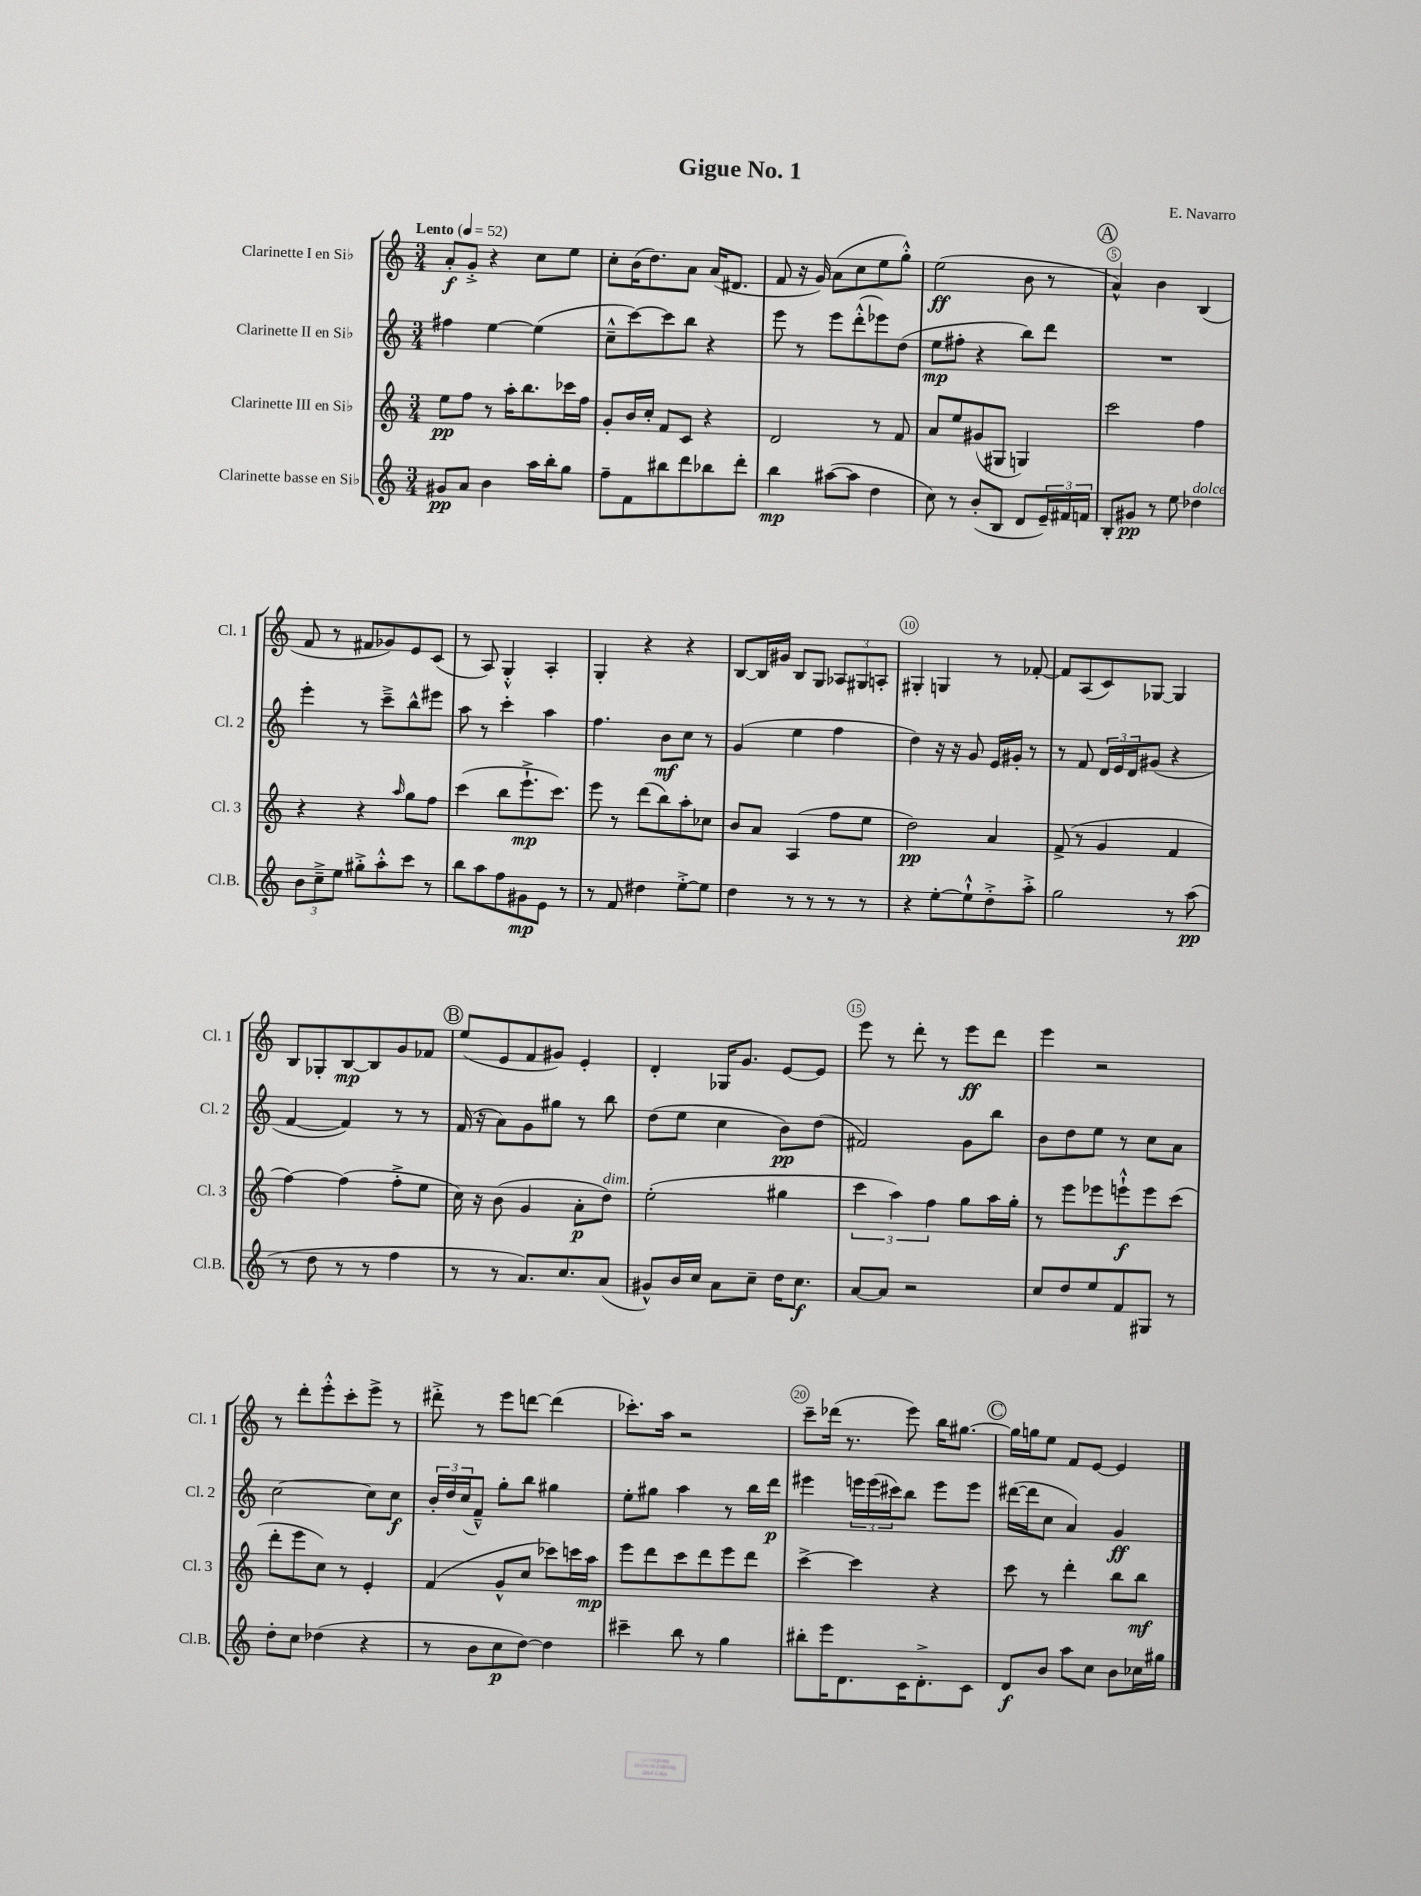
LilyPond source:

\header { title = "Gigue No. 1" composer = "E. Navarro" }
<<
\new StaffGroup <<
\new Staff = "s0" \with { instrumentName = "Clarinette I en Sib" shortInstrumentName = "Cl. 1" } {
    \clef treble \key c \major \numericTimeSignature \time 3/4 \tempo "Lento" 4 = 52
    a'8-.\f g'8-.-> r4 c''8 e''8 |
    c''8-. b'16( d''8.) a'8 a'16( dis'8. |
    f'8 r16 g'16) a'8( c''8 e''8 g''8-.-^) |
    e''2\ff( b'8 r8 |
    \mark \markup { \circle "A" } a'4-^) b'4 b4( |
    f'8 r8 fis'8 ges'8) e'8 c'8( |
    r8 a8) g4-.-^ a4-. |
    g4-. r4 r4 |
    b8~ b16 gis'16 b8 g8 \tuplet 3/2 { aes8 gis8 a8-. } |
    gis4-. g4 r8 fes'8~-. |
    fes'8 a8( c'8) ges8~ ges4 |
    b8 ges8-. b8~\mp b8 g'8 fes'8 |
    \mark \markup { \circle "B" } e''8( e'8 f'8 gis'8) e'4-. |
    d'4-. ges16 g'8. e'8~ e'8 |
    e'''8 r8 d'''8-. r8 e'''8\ff d'''8 |
    e'''4 r2 |
    r8 d'''8-. e'''8-.-^ c'''8-. e'''8-> r8 |
    dis'''8-.-> r8 e'''8 d'''8~ d'''4( |
    ces'''8.-.) a''16 r2 |
    c'''8-- des'''16( r8. e'''8) b''16 gis''8.~ |
    \mark \markup { \circle "C" } gis''16 g''16 e''8 f'8 e'8~ e'4 \bar "|." |
}
\new Staff = "s1" \with { instrumentName = "Clarinette II en Sib" shortInstrumentName = "Cl. 2" } {
    \clef treble \key c \major \numericTimeSignature \time 3/4
    fis''4 e''4~ e''4( |
    c''8---^ c'''8~) c'''8 b''8 r4 |
    e'''8 r8 e'''8 d'''8-.-^( ees'''8) d''8( |
    e''8\mp fis''8-. r4 b''8) d'''8 |
    \mark \markup { \circle "A" } R2. |
    e'''4-. r8 c'''8---> b''8-^ eis'''8 |
    a''8 r8 c'''4-. a''4 |
    f''4. b'8\mf c''8 r8 |
    g'4( e''4 f''4 |
    d''4) r16 r16 g'8 e'16 gis'16-. r8 |
    r8 f'8 \tuplet 3/2 { d'16 e'16 d'16 } gis'8( r4 |
    f'4~ f'4) r8 r8 |
    \mark \markup { \circle "B" } f'16( r16 a'8) g'8 gis''8 r8 b''8 |
    d''8( e''8 c''4 b'8\pp) d''8( |
    fis'2) g'8 b''8 |
    b'8 d''8 e''8 r8 c''8 a'8 |
    c''2~ c''8 c''8\f |
    \tuplet 3/2 { b'16-. d''16 c''16( } f'8---^) g''8-. b''8 gis''4 |
    e''8-. gis''8 a''4 r8 b''16 d'''16\p |
    eis'''4 \tuplet 3/2 { e'''16 e'''16( cis'''16) } b''8 e'''8 e'''8 |
    \mark \markup { \circle "C" } dis'''16~( dis'''16 c''8 a'4) g'4\ff \bar "|." |
}
\new Staff = "s2" \with { instrumentName = "Clarinette III en Sib" shortInstrumentName = "Cl. 3" } {
    \clef treble \key c \major \numericTimeSignature \time 3/4
    e''8\pp f''8 r8 a''16-. b''8. ces'''16 f''16 |
    g'8-. b'16 c''16-. f'8 c'8 r4 |
    d'2 r8 f'8 |
    a'8 e''8 gis'8( gis8 g4) |
    \mark \markup { \circle "A" } c'''2 f''4 |
    r4 r4 \grace { a''16 } g''8 f''8 |
    c'''4( b''8 e'''8.-!->\mp c'''8.) |
    e'''8 r8 d'''8( b''8) a''8-. ces''8 |
    b'8 a'8 a4( f''8 e''8 |
    d''2\pp) a'4 |
    f'8->( r8 g'4 f'4 |
    f''4~) f''4( f''8-.-> e''8 |
    \mark \markup { \circle "B" } c''16) r16 b'8( g'4 a'8-.\p d''8^\markup { \italic "dim." }) |
    e''2-.( gis''4 |
    \tuplet 3/2 { c'''4 a''4) f''4 } g''8 a''16 g''16-. |
    r8 e'''8 ees'''8 e'''8-!-^\f e'''8 c'''8( |
    d'''8-. e'''8 c''8) r8 e'4-. |
    f'4( g'8-^ c''8 ces'''8) c'''16 a''16\mp |
    e'''8 d'''8 c'''8 d'''8 e'''8 d'''8 |
    c'''4~-> c'''4 r4 |
    \mark \markup { \circle "C" } c'''8 r8 d'''4-. b''8 b''8\mf \bar "|." |
}
\new Staff = "s3" \with { instrumentName = "Clarinette basse en Sib" shortInstrumentName = "Cl.B." } {
    \clef treble \key c \major \numericTimeSignature \time 3/4
    gis'8\pp a'8 b'4 a''16 b''16-. g''8 |
    f''8-- f'8 bis''8 d'''8 bes''8 d'''8-. |
    b''4\mp ais''8~( ais''8 d''4 |
    c''8) r8 b'8-.( b8 d'8 \tuplet 3/2 { e'16--) fis'16 f'16 } |
    \mark \markup { \circle "A" } b8-. gis'8\pp r8 e''8 des''4^\markup { \italic "dolce" } |
    \tuplet 3/2 { b'8 c''8---> e''8 } gis''8-.-> a''8-.-^ c'''8 r8 |
    b''8 a''8 f''8 gis'8\mp e'8 r8 |
    r8 f'8 dis''4 e''8~-.-> e''8 |
    d''4 r8 r8 r8 r8 |
    r4 e''8~-. e''8-!-^ d''8-.-> a''8-.-> |
    g''2 r8 a''8\pp( |
    r8 d''8 r8 r8 f''4 |
    \mark \markup { \circle "B" } r8 r8 a'8.) c''8. a'8( |
    gis'8-^) b'16 c''16 a'8 c''8-- d''16 c''8.\f |
    a'8~ a'8 r2 |
    c''8 d''8 e''8 f'8 gis8 r8 |
    d''8-. c''8 des''4( r4 |
    r8 b'8 c''8\p d''8~) d''4 |
    cis'''4-- b''8 r8 g''4 |
    bis''8-. e'''16 d'8. c'16 d'8.-.-> c'8 |
    \mark \markup { \circle "C" } d'8\f b'8 a''8 c''8 b'8 ces''16 gis''16 \bar "|." |
}
>>
>>
\layout { \context { \Score \override BarNumber.break-visibility = ##(#f #t #t) barNumberVisibility = #(every-nth-bar-number-visible 5) \override BarNumber.stencil = #(make-stencil-circler 0.1 0.3 ly:text-interface::print) } }
